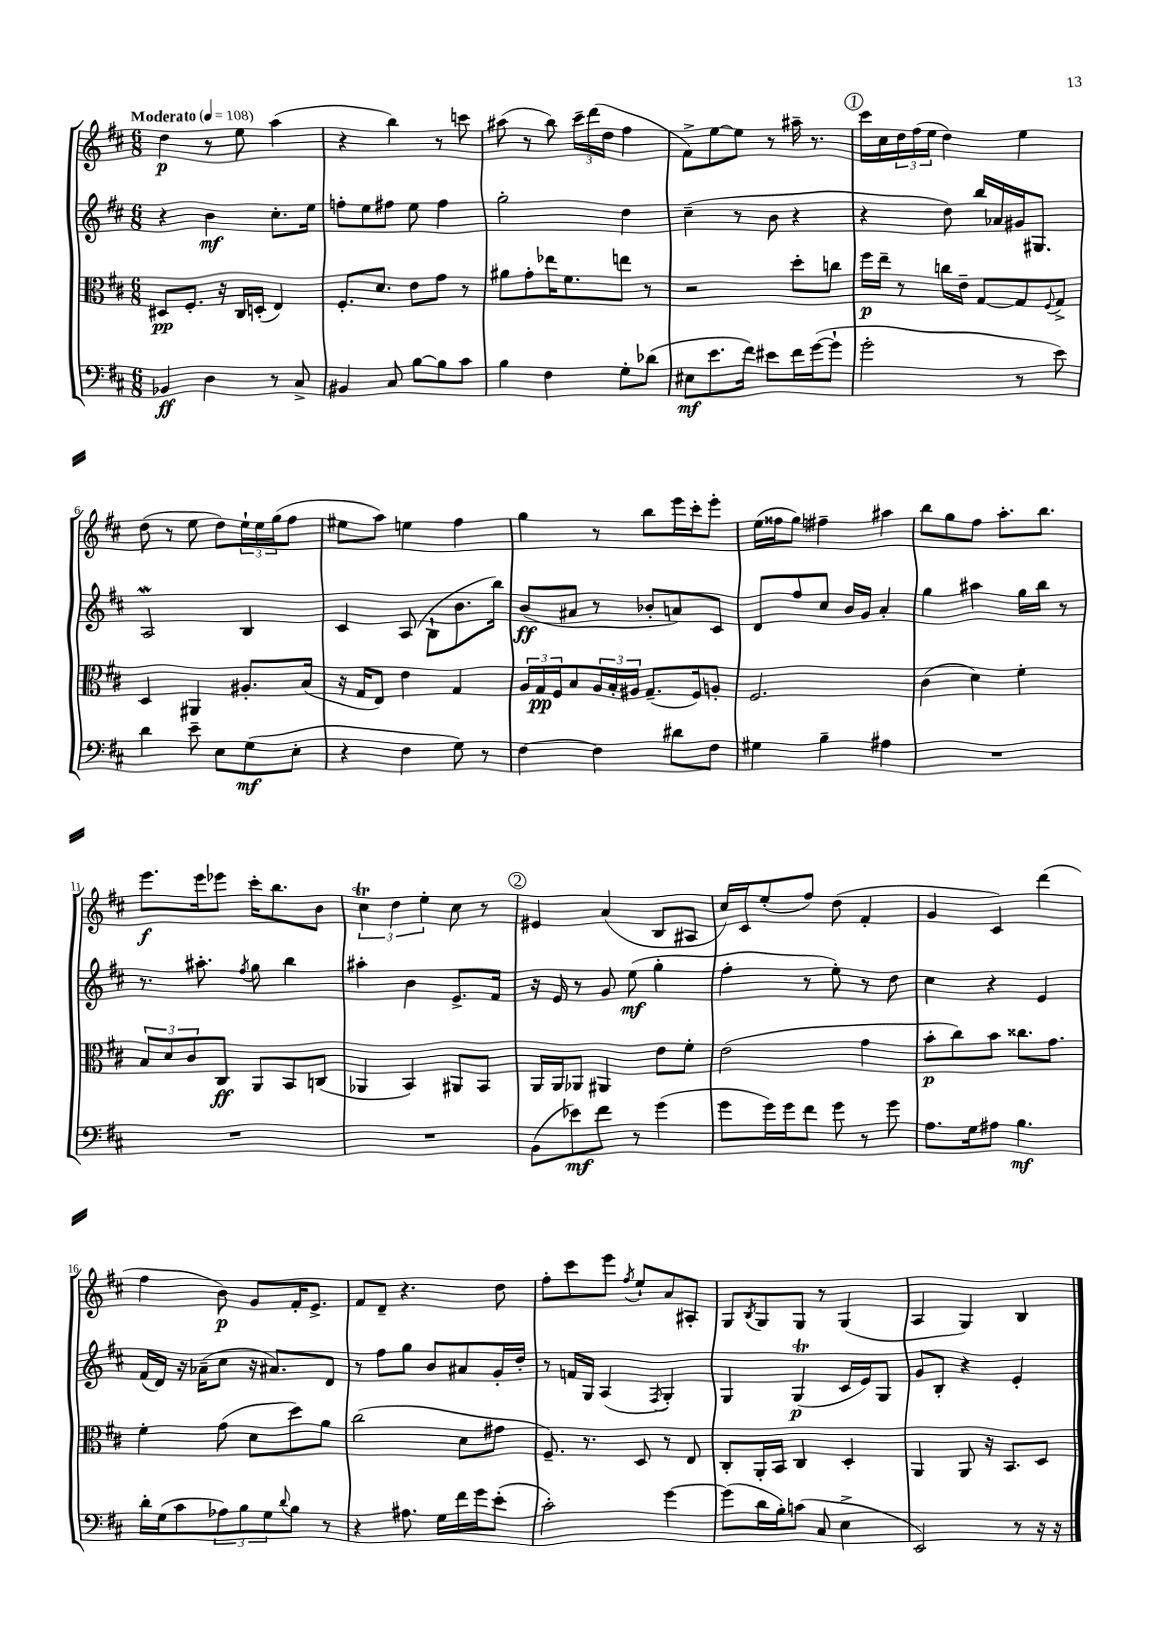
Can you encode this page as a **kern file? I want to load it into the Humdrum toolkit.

**kern	**dynam	**kern	**dynam	**kern	**dynam	**kern	**dynam
*part4	*part4	*part3	*part3	*part2	*part2	*part1	*part1
*staff4	*staff4	*staff3	*staff3	*staff2	*staff2	*staff1	*staff1
*clefF4	*	*clefC3	*	*clefG2	*	*clefG2	*
*k[f#c#]	*	*k[f#c#]	*	*k[f#c#]	*	*k[f#c#]	*
*M6/8	*	*M6/8	*	*M6/8	*	*M6/8	*
*MM108	*	*MM108	*	*MM108	*	*MM108	*
=1	=1	=1	=1	=1	=1	=1	=1
!	!	!	!	!	!	!LO:TX:a:B:t=Moderato	!
4BB-X/	ff	8D#X/L	pp	4r	.	4dd\	p
.	.	8.F#'/J	.	.	.	.	.
4D\	.	.	.	4b\	mf	8r	.
.	.	16r	.	.	.	.	.
.	.	16C#/LL	.	.	.	8ee\	.
.	.	(16Dn'/JJ	.	.	.	.	.
8r	.	4E/)	.	8.cc#'\L	.	(4aa\	.
8C#^/	.	.	.	.	.	.	.
.	.	.	.	16ee\Jk	.	.	.
=2	=2	=2	=2	=2	=2	=2	=2
4BB#X/	.	8.F#'/L	.	8ffn'\L	.	4r	.
.	.	.	.	8ee\	.	.	.
.	.	8.d/J	.	.	.	.	.
8C#/	.	.	.	8ff#X\J	.	4bb\)	.
[8B\L	.	8e\L	.	8ee\	.	.	.
8B\]	.	8g\J	.	4ff#\	.	8r	.
8c#\J	.	8r	.	.	.	8cccn\	.
=3	=3	=3	=3	=3	=3	=3	=3
4B\	.	8a#X\L	.	2gg'\	.	(8aa#X\	.
.	.	8g'\	.	.	.	8r	.
4F#\	.	16ee-X\K	.	.	.	8bb\)	.
.	.	8.f#\	.	.	.	.	.
.	.	.	.	.	.	24ccc#~\LL	.
.	.	.	.	.	.	(24ddd\	.
.	.	.	.	.	.	24dd\JJ	.
8G'\L	.	8een\J	.	4dd\	.	4ff#\	.
(8d-X\J	.	8r	.	.	.	.	.
=4	=4	=4	=4	=4	=4	=4	=4
8E#X\L	mf	2r	.	(4cc#~\	.	8f#^\L)	.
8.e\	.	.	.	.	.	[8ee\	.
.	.	.	.	8r	.	8ee\J]	.
16f#\Jk)	.	.	.	.	.	.	.
8e#X\L	.	.	.	8b\	.	8r	.
16f#\L	.	8dd'\L	.	4r	.	16aa#X~\	.
([16g\J	.	.	.	.	.	8.r	.
8g`\J]	.	8ccn\J	.	.	.	.	.
!!LO:REH:place=s1:t=1
=5	=5	=5	=5	=5	=5	=5	=5
2g'\	.	16ff#\LL	p	4r	.	16ccc#\LL	.
.	.	16ee~\JJ	.	.	.	16cc#\	.
.	.	8r	.	.	.	24dd\	.
.	.	.	.	.	.	(24ff#\	.
.	.	.	.	.	.	24ee\JJ	.
.	.	16ccn\LL	.	8dd\)	.	4dd\)	.
.	.	16e~\JJ	.	.	.	.	.
.	.	[8G/L	.	16bb/LL	.	.	.
.	.	.	.	16a-X/	.	.	.
8r	.	8G/]	.	16g#X/J	.	4ee\	.
.	.	.	.	8.G#X/J	.	.	.
.	.	8qqF#/	.	.	.	.	.
8e\)	.	8G^/J	.	.	.	.	.
!!LO:LB:g=z
=6	=6	=6	=6	=6	=6	=6	=6
4d\	.	4D/	.	2AW/	.	(8dd\	.
.	.	.	.	.	.	8r	.
8e~\	.	4AA#X/	.	.	.	8ee\	.
8E\L	.	.	.	.	.	8dd\L)	.
(8G\	mf	8.A#X'/L	.	4B/	.	24ee`\L	.
.	.	.	.	.	.	24ee\	.
.	.	.	.	.	.	(24gg\J	.
8E'\J	.	.	.	.	.	8ff#\J	.
.	.	(16B/Jk	.	.	.	.	.
=7	=7	=7	=7	=7	=7	=7	=7
4r	.	16r	.	4c#/	.	8ee#X\L	.
.	.	16G/KL	.	.	.	.	.
.	.	8E/J)	.	.	.	8aa\J)	.
4F#\	.	4e\	.	(8A/	.	4een\	.
.	.	.	.	8B`\L	.	.	.
8G\)	.	4G/	.	8.b\	.	4ff#\	.
8r	.	.	.	.	.	.	.
.	.	.	.	16bb\Jk)	.	.	.
=8	=8	=8	=8	=8	=8	=8	=8
[4F#\	.	24A/LL	.	(8b/L	ff	4gg\	.
.	.	24G/	pp	.	.	.	.
.	.	24F#/J	.	.	.	.	.
.	.	8B/	.	8a#X/J	.	.	.
4F#\]	.	24A/L	.	8r	.	8r	.
.	.	24B'/	.	.	.	.	.
.	.	24A#X/JJ	.	.	.	.	.
.	.	(8.G~/L	.	8b-X'/L	.	8bb\L	.
8d#X\L	.	.	.	8an/)	.	16eee\L	.
.	.	16F#/k)	.	.	.	16ccc#'\J	.
8F#\J	.	8An'/J	.	8c#/J	.	8eee'\J	.
=9	=9	=9	=9	=9	=9	=9	=9
4G#X\	.	2.F#/	.	8d/L	.	(16ee\LL	.
.	.	.	.	.	.	16ff##X\J	.
.	.	.	.	8ff#/	.	8gg\J)	.
4B~\	.	.	.	8cc#/J	.	4ff#X~\	.
.	.	.	.	16b/LL	.	.	.
.	.	.	.	16g/JJ	.	.	.
4A#X\	.	.	.	4a'/	.	4aa#X\	.
=10	=10	=10	=10	=10	=10	=10	=10
2.r	.	(4c#\	.	4gg\	.	8bb\L	.
.	.	.	.	.	.	8gg\	.
.	.	4d\)	.	4aa#X\	.	8ff#\J	.
.	.	.	.	.	.	8.aa'\L	.
.	.	4f#'\	.	16gg\LL	.	.	.
.	.	.	.	16bb\JJ	.	8.bb\J	.
.	.	.	.	8r	.	.	.
!!LO:LB:g=z
=11	=11	=11	=11	=11	=11	=11	=11
2.r	.	12B/L	.	8.r	.	8.eee\L	f
.	.	12d/	.	.	.	.	.
.	.	12c#/	.	.	.	.	.
.	.	.	.	8.aa#X'\	.	16eee\k	.
.	.	8C#/J	ff	.	.	8eee-X\J	.
.	.	.	.	8qff#/	.	.	.
.	.	8AA/L	.	8gg\	.	16ccc#'\KL	.
.	.	.	.	.	.	8.bb\	.
.	.	8BB/	.	4bb\	.	.	.
.	.	(8Cn/J	.	.	.	8b\J	.
=12	=12	=12	=12	=12	=12	=12	=12
2.r	.	4AA-X/	.	4aa#X'\	.	6cc#t\	.
.	.	.	.	.	.	6dd\	.
.	.	4BB/)	.	4b\	.	.	.
.	.	.	.	.	.	6ee'\	.
.	.	8AA#X/L	.	8.e^/L	.	8cc#\	.
.	.	8BB/J	.	.	.	8r	.
.	.	.	.	16f#/Jk	.	.	.
!!LO:REH:place=s1:t=2
=13	=13	=13	=13	=13	=13	=13	=13
(8BB\L	.	16AA/LL	.	16r	.	4e#X/	.
.	.	16AA/J	.	16e/	.	.	.
8e-X\)	mf	8AA-X/J	.	8r	.	.	.
8f#\J	.	4AA#X/	.	8g/	.	(4a/	.
8r	.	.	.	(8ee\	mf	.	.
(4g\	.	8e\L	.	4gg'\	.	8B/L	.
.	.	8f#'\J	.	.	.	8A#X/J	.
=14	=14	=14	=14	=14	=14	=14	=14
8g\L	.	(2e\	.	4ff#'\	.	16cc#/LL)	.
.	.	.	.	.	.	16c#/J	.
16g\L)	.	.	.	.	.	(8ee'/	.
16g\J	.	.	.	.	.	.	.
8f#\J	.	.	.	8r	.	8ff#/J)	.
8g\	.	.	.	8ee'\)	.	(8dd\	.
8r	.	4g\	.	8r	.	4f#'/	.
8g\	.	.	.	8dd\	.	.	.
=15	=15	=15	=15	=15	=15	=15	=15
8.A\L	.	8b'\L	p	4cc#\	.	4g/	.
.	.	8cc#\)	.	.	.	.	.
16G\k	.	.	.	.	.	.	.
8A#X\J	.	8b\J	.	4r	.	4c#/)	.
4.B\	mf	8.cc##X\L	.	.	.	.	.
.	.	.	.	4e/	.	(4ddd\	.
.	.	8.g\J	.	.	.	.	.
!!LO:LB:g=z
=16	=16	=16	=16	=16	=16	=16	=16
16d'\LL	.	4f#'\	.	(16f#/LL	.	4ff#\	.
(16G\J	.	.	.	16d/JJ)	.	.	.
8c#\	.	.	.	16r	.	.	.
.	.	.	.	(16a-X~\KL	.	.	.
12A-X\)	.	(8g\	.	8cc#\J	.	8b\)	p
12B\	.	.	.	.	.	.	.
.	.	8d\L	.	16r	.	8g/L	.
12G\	.	.	.	.	.	.	.
.	.	.	.	8.a#X/L)	.	.	.
8qqd/	.	.	.	.	.	.	.
8B\J	.	8dd\)	.	.	.	16f#'/K	.
.	.	.	.	.	.	8.e^/J	.
8r	.	8a\J	.	8d/J	.	.	.
=17	=17	=17	=17	=17	=17	=17	=17
4r	.	(2cc#\	.	8r	.	8f#/L	.
.	.	.	.	8ff#\L	.	8d~/J	.
8.A#X\	.	.	.	8gg\J	.	4.r	.
.	.	.	.	8b/L	.	.	.
16G\LL	.	.	.	.	.	.	.
16f#\	.	8d\L	.	8a#X/	.	.	.
16g\J	.	.	.	.	.	.	.
(8e'\J	.	8g#X\J	.	16g'/L	.	8dd\	.
.	.	.	.	16dd'/JJ	.	.	.
=18	=18	=18	=18	=18	=18	=18	=18
2c#'\)	.	8.F#~/)	.	8r	.	8ff#'\L	.
.	.	.	.	16fn/LL	.	8ccc#\	.
.	.	8.r	.	16G/JJ	.	.	.
.	.	.	.	(4A/	.	8eee\J	.
.	.	.	.	.	.	8qff#/	.
.	.	8D/	.	.	.	8ee`/L	.
.	.	.	.	8qF#/	.	.	.
[4g\	.	8r	.	4G'/)	.	8a/	.
.	.	8E/	.	.	.	8A#X'/J	.
=19	=19	=19	=19	=19	=19	=19	=19
(8g\L]	.	8C#'/L	.	4G/	.	8G/L	.
.	.	.	.	.	.	8qB/	.
16d\L	.	16AA'/L	.	.	.	8G/	.
16B'\J)	.	16BB/JJ	.	.	.	.	.
(8cn\J	.	4C#/	.	(4GT/	p	8G/J	.
8C#/	.	.	.	.	.	8r	.
4E^\	.	4D'/	.	16c#/LL	.	(4G/	.
.	.	.	.	16e/J)	.	.	.
.	.	.	.	8G/J	.	.	.
=20	=20	=20	=20	=20	=20	=20	=20
2EE/)	.	4AA/	.	8g/L	.	4A/	.
.	.	.	.	8B'/J	.	.	.
.	.	8AA/	.	4r	.	4G/)	.
.	.	16r	.	.	.	.	.
.	.	8.BB/L	.	.	.	.	.
8r	.	.	.	4e'/	.	4B/	.
16r	.	8D/J	.	.	.	.	.
16r	.	.	.	.	.	.	.
==	==	==	==	==	==	==	==
*-	*-	*-	*-	*-	*-	*-	*-
